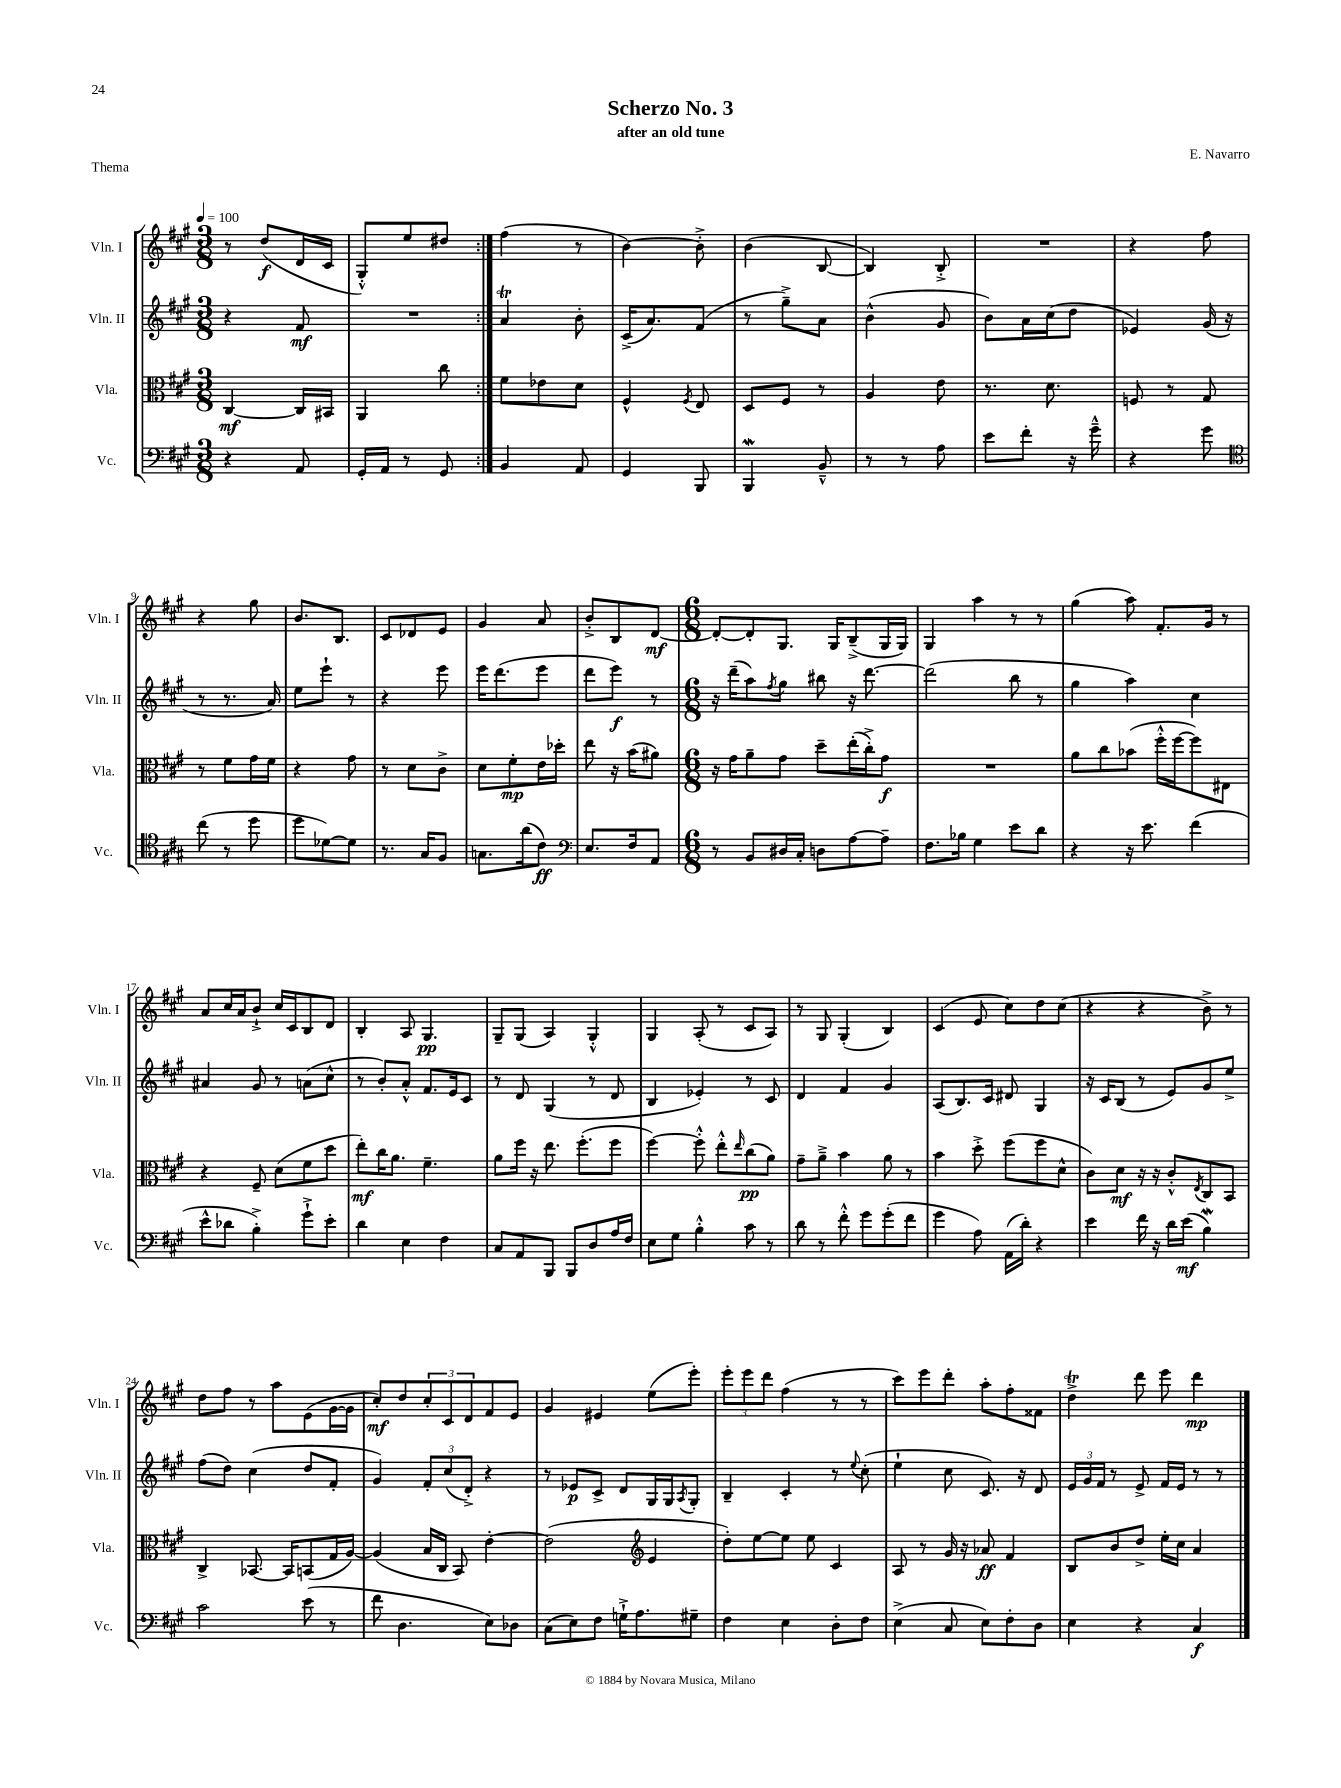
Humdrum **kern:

**kern	**kern	**kern	**kern
*staff4	*staff3	*staff2	*staff1
*clefF4	*clefC3	*clefG2	*clefG2
*k[f#c#g#]	*k[f#c#g#]	*k[f#c#g#]	*k[f#c#g#]
*M3/8	*M3/8	*M3/8	*M3/8
*MM100	*MM100	*MM100	*MM100
4r	[4C#	4r	8r
.	.	.	(8dd
8AA	16C#]	8f#	16d
.	16BB#	.	16c#
=	=	=	=
16GG#'	4AA	4.r	8G#'^^)
16AA	.	.	.
8r	.	.	8ee
8GG#	8cc#	.	8dd#
=:|!	=:|!	=:|!	=:|!
4BB	8f#	4a	(4ff#
.	8e-	.	.
8AA	8d	8b'	8r
=	=	=	=
4GG#	4F#^^	(16c#^	[4b)
.	.	8.a)	.
.	8qF#	.	.
8BBB	8E	(8f#	8b'^]
=	=	=	=
4BBB	8D	8r	(4b
.	8F#	8gg#~^)	.
8BB~^^	8r	8a	[8B
=	=	=	=
8r	4A	(4b^^	4B])
8r	.	.	.
8A	8e	8g#	8B'^
=	=	=	=
8e	8.r	8b)	4.r
8f#'	.	16a	.
.	8.d	(16cc#	.
16r	.	8dd	.
16g#~^^	.	.	.
=	=	=	=
4r	8F	4e-)	4r
.	8r	.	.
8g#	8G#	(16g#	8ff#
.	.	16r	.
=	=	=	=
*clefC4	*	*	*
(8cc#	8r	8r	4r
8r	8f#	8.r	.
8dd	16g#	.	8gg#
.	16f#	16a)	.
=	=	=	=
8dd	4r	8ee	8.b
[8d-)	.	8eee`	.
.	.	.	8.B
8d-]	8g#	8r	.
=	=	=	=
8.r	8r	4r	8c#
.	8d	.	8d-
16G#	.	.	.
8F#	8c#^	8eee	8e
=	=	=	=
8.G	8d	16eee	4g#
.	.	(8.ddd	.
.	8f#'	.	.
(16a	.	.	.
8c#)	16e	8eee	8a
.	16dd-'	.	.
=	=	=	=
*clefF4	*	*	*
8.E	8ee	8ddd	8b'^
.	16r	8eee)	8B
16F#	(16b	.	.
8AA	8a#)	8r	[8d
=	=	=	=
*M6/8	*M6/8	*M6/8	*M6/8
8r	16r	16r	8d'_
.	16g#	(16ddd~	.
8BB	8a~	8aa)	8d']
.	.	8qff#	.
16D#	8g#	8gg#	8.G#
16C#'	.	.	.
8D	8dd~	8bb#	.
.	.	.	16G#
[8A	(16ee'	16r	(8B~^
.	16cc#'^)	[8.ddd	.
8A~]	8g#	.	16G#
.	.	.	16G#)
=	=	=	=
8.F#	2.r	(2ddd]	4G#
16B-	.	.	.
4G#	.	.	4aa
8e	.	8bb	8r
8d	.	8r	8r
=	=	=	=
4r	8a	4gg#	(4gg#
.	8cc#	.	.
16r	(8b-	4aa)	8aa)
8.e	.	.	.
.	16ff#'^^	.	8.f#'
.	[16ff#	.	.
(4f#	8ff#])	4cc#	.
.	.	.	16g#
.	8E#	.	8r
=	=	=	=
8e^^	4r	4a#	8a
8d-	.	.	16cc#
.	.	.	16a
4B'^)	8F#~	8g#	8b`^
.	(8d	8r	16cc#
.	.	.	16c#
8g#`^	8f#	(8a	8B
8e'	8dd	8cc#^^	8d
=	=	=	=
4d	8ee')	8r	4B'
.	16cc#	8b')	.
.	8.a	.	.
4E	.	8a'^^	8A
.	4.f#~	8.f#	4.G#
4F#	.	.	.
.	.	16e	.
.	.	8c#	.
=	=	=	=
8C#	8a	8r	8G#~
8AA	16ff#	8d	(8G#
.	16r	.	.
8BBB	8.ee	(4G#	4A)
8BBB	.	.	.
.	(8.ff#'	.	.
8D	.	8r	4G#'^^
16A	8ff#	8d	.
16F#	.	.	.
=	=	=	=
8E	[4ff#)	4B	4G#
8G#	.	.	.
4B'^^	8ff#'^^]	4e-')	(8A'
.	8ee'^^	.	8r
.	16qqee	.	.
8c#	(8cc#	8r	8c#
8r	8a)	8c#	8A)
=	=	=	=
8d	8g#~	4d	8r
8r	8a~^	.	8G#
8f#'^^	4b	4f#	(4G#'
8g#	.	.	.
(8g#'	8a	4g#	4B)
8f#	8r	.	.
=	=	=	=
4g#	4b	(8A	(4c#
.	.	8.B)	.
8A)	8dd'^	.	8e
.	.	16c#	.
(16AA	(8ff#	8d#	8cc#)
16d')	.	.	.
4r	8ff#	4G#	8dd
.	8d^^	.	(8cc#
=	=	=	=
4e	8c#)	16r	4r
.	.	16c#	.
.	8d	(8B	.
16f#	16r	8r	4r
16r	16r	.	.
16d	8c#'^^	8e)	.
(16e	.	.	.
.	8qE	.	.
4B)	8C#	8g#	8b^)
.	8BB	8ee^	8r
=	=	=	=
2c#	4C#^	(8ff#	8dd
.	.	8dd)	8ff#
.	[8.BB-	(4cc#	8r
.	.	.	8aa
.	16BB-]	.	.
(8e	(8BB	8dd	(8e
8r	16G#	8f#'	[16g#
.	[16A)	.	16g#]
=	=	=	=
8f#	(4A]	4g#)	8cc#')
4.D	.	.	8dd
.	16B	12f#'	12cc#'
.	16C#	.	.
.	.	(12cc#	12c#
.	8BB)	.	.
.	.	12d'^)	12d
8E)	[4e'	4r	8f#
8D-	.	.	8e
=	=	=	=
(8C#	(2e]	8r	4g#
8E)	.	8e-	.
8F#	.	8c#^	4e#
16G`^	.	8d	.
8.A	.	.	.
*	*clefG2	*	*
.	4e	16G#	(8ee
.	.	16G#	.
.	.	8qA	.
8G#~	.	8G#'	8eee')
=	=	=	=
4F#	8dd')	4B~	12eee'
.	.	.	12eee
.	[8ee	.	.
.	.	.	12ddd
4E	8ee]	4c#'	(4ff#
.	8ee	.	.
8D'	4c#	8r	8r
.	.	8qqee	.
8F#	.	(8cc#'	8r
=	=	=	=
(4E^	8A	4ee`	8ccc#)
.	8r	.	8eee
8C#	16g#	8cc#	8ddd'
.	16r	.	.
8E)	8a-	8.c#)	8aa'
8F#'	4f#	.	8ff#'
.	.	16r	.
8D	.	8d	8f##
=	=	=	=
4E	8B	24e	4dd^
.	.	24g#	.
.	.	24f#	.
.	8b	8r	.
4r	8dd^	8e^	8ddd
.	16ee'	16f#	8eee
.	16cc#	16e	.
4C#	4a	8r	4ddd
.	.	8r	.
==	==	==	==
*-	*-	*-	*-
